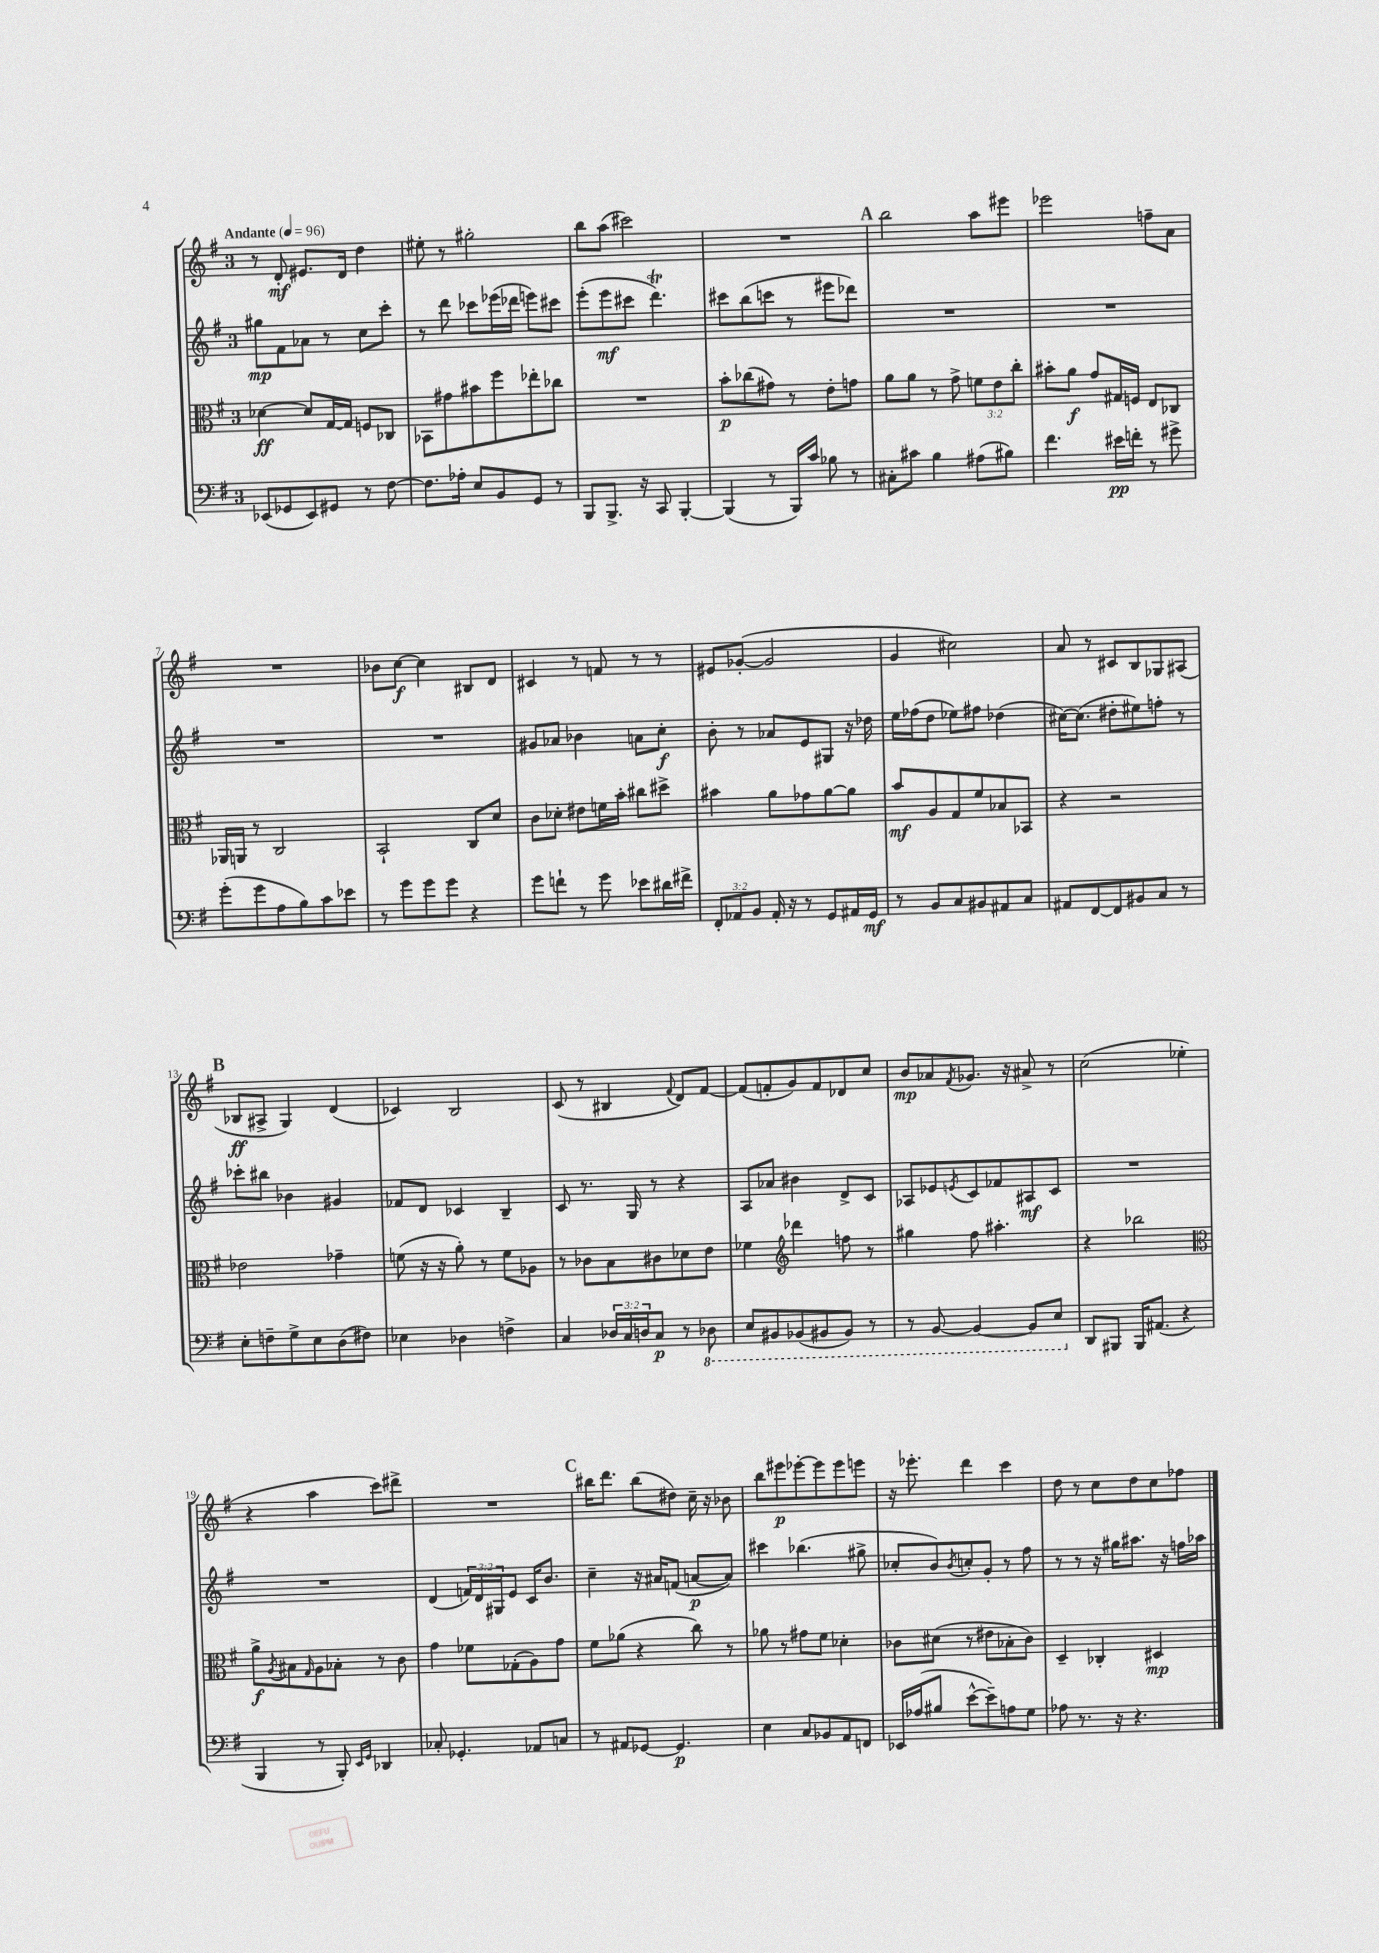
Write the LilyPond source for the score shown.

<<
\new StaffGroup <<
\new Staff = "s0" {
    \clef treble \key g \major \once \override Staff.TimeSignature.style = #'single-digit \time 3/4 \tempo "Andante" 4 = 96
    r8 d'8-.\mf eis'8. d'16 d''4 |
    eis''8-. r8 gis''2-. |
    b''8 a''8( cis'''2) |
    R2. |
    \mark \markup { \bold "A" } b''2 a''8 eis'''8 |
    ees'''2 f''8-- a'8 |
    R2. |
    bes'8 c''8~\f c''4 bis8 d'8 |
    cis'4 r8 f'8 r8 r8 |
    eis'8 ges'8~-.( ges'2 |
    g'4 cis''2) |
    a'8 r8 cis'8 b8 ges8 ais8( |
    \mark \markup { \bold "B" } bes8\ff ais8-> g4) d'4( |
    ces'4) b2 |
    c'8( r8 bis4 \appoggiatura { fis'8 } d'8) fis'8~ |
    fis'8( f'8-. g'8) f'8 des'8 c''8 |
    b'8\mp aes'8 \acciaccatura { fis'8 } ges'8. r16 ais'8-> r8 |
    c''2( ees''4-. |
    r4 a''4 c'''8) dis'''8-> |
    R2. |
    \mark \markup { \bold "C" } bis''16 d'''8. bis''8( dis''8) c''16-- r16 bes'8 |
    b''8 eis'''8\p ees'''8~-. ees'''8 ees'''8 e'''8 |
    r16 ees'''8.-. d'''4 c'''4 |
    d''8 r8 c''8 d''8 c''8 fes''8 \bar "|." |
}
\new Staff = "s1" {
    \clef treble \key g \major \once \override Staff.TimeSignature.style = #'single-digit \time 3/4 \override Staff.TupletNumber.text = #tuplet-number::calc-fraction-text
    gis''8\mp fis'8 aes'8 r8 c''8 c'''8-. |
    r8 d'''8 ces'''8 ees'''16( des'''16 e'''8) cis'''8 |
    e'''8-.( e'''8\mf cis'''8 d'''4.\trill) |
    cis'''8 b''8( c'''8 r8 eis'''8 des'''8) |
    \mark \markup { \bold "A" } R2. |
    R2. |
    R2. |
    R2. |
    gis'8 aes'8 bes'4 a'8 c''8-.\f |
    b'8-. r8 aes'8 e'8 gis8 r16 des''16 |
    e''16 fes''16( d''8 ees''8) fis''8 des''4( |
    cis''16~) cis''8.( dis''8-. eis''8) f''8-. r8 |
    \mark \markup { \bold "B" } ces'''8-. bis''8 bes'4 gis'4 |
    fes'8 d'8 ces'4 b4-- |
    c'8 r8. g16 r8 r4 |
    a8 aes'8 bis'4 d'8-> c'8 |
    aes8 ees'8 \acciaccatura { e'8 } c'8 fes'8 ais8\mf c'8 |
    R2. |
    R2. |
    d'4( \tuplet 3/2 { f'16) d'16 gis16 } e'8 c'16 b'8. |
    \mark \markup { \bold "C" } c''4-- r16 ais'16 f'8( a'8~\p a'8) |
    cis'''4 bes''4.( gis''8-> |
    ces''8-. b'8) \acciaccatura { b'8 } c''8-. g'8-. r8 fis''8 |
    r8 r8 r16 gis''16 ais''8. r16 f''16 aes''16 \bar "|." |
}
\new Staff = "s2" {
    \clef alto \key g \major \once \override Staff.TimeSignature.style = #'single-digit \time 3/4 \override Staff.TupletNumber.text = #tuplet-number::calc-fraction-text
    des'4~\ff des'8 g16~ g16 f8 ces8 |
    bes,8 gis'8 bis'8 fis''8 ees''8-. ces''8 |
    R2. |
    b'8-.\p ces''8( gis'8) r8 e'8-. g'8 |
    \mark \markup { \bold "A" } a'8 a'8 r8 g'8-> \tuplet 3/2 { f'8 e'8 c''8-. } |
    bis'8-. a'8\f g'8 gis16 f16 e8 ces8 |
    aes,16 a,16 r8 c2 |
    b,2-! c8 d'8 |
    c'8 des'8-. eis'8 f'16 b'16-. cis''8 dis''8-> |
    bis'4 a'8 ges'8 a'8~ a'8 |
    b'8\mf a8 g8 fis'8 bes8 bes,8 |
    r4 r2 |
    \mark \markup { \bold "B" } ees'2 ges'4-- |
    f'8( r16 r16 a'8-.) r8 f'8 aes8 |
    r8 ces'8 b8 cis'8 des'8 e'8 |
    fes'4 \clef treble des'''4 f''8 r8 |
    gis''4 fis''8 ais''4.-. |
    r4 bes''2 |
    \clef alto a'8->\f \acciaccatura { a8 } bis8 \grace { g16 } a8 bes8-. r8 c'8 |
    g'4 fes'8 ges8-.( a8) g'8 |
    \mark \markup { \bold "C" } fis'8 aes'8( r4 c''8) r8 |
    aes'8 r8 gis'8 fis'8 des'4-. |
    ces'8 dis'8( r8 eis'8 bes8-. ces'8) |
    d4-- ces4-. dis4\mp \bar "|." |
}
\new Staff = "s3" {
    \clef bass \key g \major \once \override Staff.TimeSignature.style = #'single-digit \time 3/4 \override Staff.TupletNumber.text = #tuplet-number::calc-fraction-text
    ees,8( ges,8 ees,8) gis,8 r8 fis8~ |
    fis8. aes16-. e8 b,8 g,8 r8 |
    b,,8 b,,8.-> r16 c,8 b,,4~-. |
    b,,4( r8 b,,16) c'16 bes8 r8 |
    \mark \markup { \bold "A" } cis8-. cis'8 b4 ais8( bis8) |
    fis'4. eis'16\pp f'16-. r8 gis'8-> |
    g'8-.( g'8 a8 b8) c'8 ees'8 |
    r8 g'8 g'8 g'8 r4 |
    g'8 f'8-! r8 g'8 ees'8 dis'16 fis'16-> |
    \tuplet 3/2 { fis,8-. aes,8 b,8 } aes,16-. r16 r8 g,8 ais,16 g,16\mf |
    r8 b,8 c8 bis,8 ais,8 c8 |
    ais,8 fis,8~ fis,8 bis,8 c8 r8 |
    \mark \markup { \bold "B" } e8-. f8-- g8-> e8 d8( fis8) |
    ees4 des4 f4-> |
    c4 \tuplet 3/2 { des16 c16 d16 } c8\p r8 \ottava #-1 des,8 |
    e,8 bis,,8 bes,,8( bis,,8 bis,,8) r8 |
    r8 b,,8~ b,,4~ b,,8 e,8 \ottava #0 |
    d,8 bis,,8 bis,,16 ais,8.( r4 |
    b,,4 r8 b,,8-.) \grace { e,16 g,16 } des,4 |
    ces8-. ges,4.-. aes,8 c8 |
    \mark \markup { \bold "C" } r8 ais,8 ges,8~ ges,4.\p |
    e4 c8 bes,8 a,8 f,8 |
    ees,16 aes16( bis8 e'8~-^ e'8--) a8 g8 |
    aes8 r8. r16 r4. \bar "|." |
}
>>
>>
